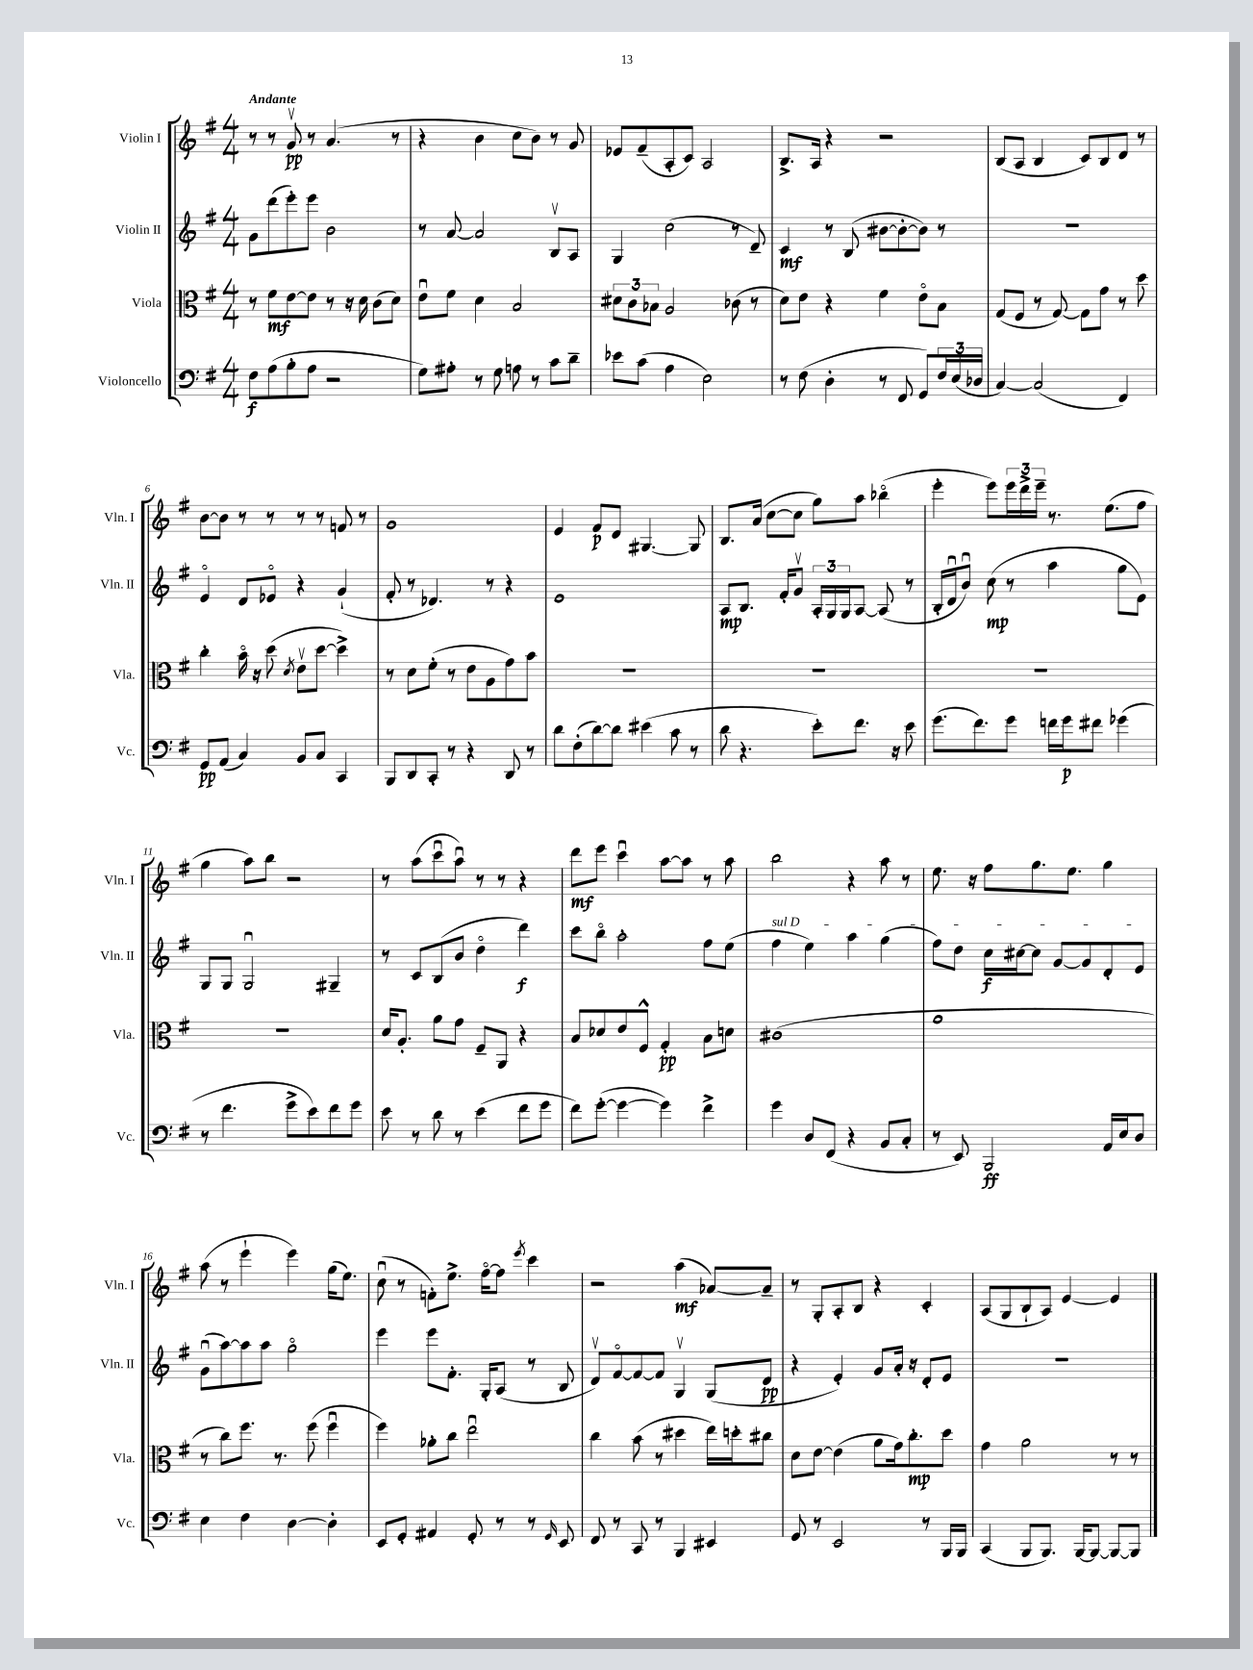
<<
\new StaffGroup <<
\new Staff = "s0" \with { instrumentName = "Violin I" shortInstrumentName = "Vln. I" } {
    \clef treble \key g \major \numericTimeSignature \time 4/4 \tempo "Andante"
    r8 r8 g'8\upbow\pp r8 a'4.( r8 |
    r4 b'4 c''8 b'8) r8 g'8 |
    ees'8 fis'8--( a8-. c'8) a2 |
    b8.-> a16 r4 r2 |
    b8( a8 b4 c'8) b8 d'8 r8 |
    b'8~ b'8 r8 r8 r8 r8 f'8 r8 |
    g'1 |
    e'4 fis'8\p d'8 gis4.~ gis8 |
    b8. a'16( c''8~ c''8 g''8) a''8 bes''4\flageolet( |
    e'''4-. e'''8) \tuplet 3/2 { e'''16 d'''16-> e'''16-- } r8. e''8.( fis''8 |
    g''4 a''8) b''8 r2 |
    r8 a''8( c'''8\downbow a''8\downbow) r8 r8 r4 |
    d'''8\mf e'''8 c'''4\downbow a''8~ a''8 r8 a''8 |
    b''2 r4 a''8 r8 |
    e''8. r16 fis''8 g''8. e''8. g''4 |
    a''8( r8 e'''4-! e'''4) g''16( e''8.) |
    c''8\downbow( r8 f'8-.) e''8.-> fis''16~\flageolet fis''8 \acciaccatura { e'''8 } c'''4 |
    r2 a''4\mf( aes'8~) aes'8-- |
    r8 g8-. a8-. b8 r4 c'4-. |
    a8( g8 b8-! a8) e'4~ e'4 \bar "|." |
}
\new Staff = "s1" \with { instrumentName = "Violin II" shortInstrumentName = "Vln. II" } {
    \clef treble \key g \major \numericTimeSignature \time 4/4
    g'8 d'''8( e'''8-.) e'''8 b'2 |
    r8 a'8~ a'2 b8\upbow a8 |
    g4 c''2( r8 d'8--) |
    c'4\mf r8 b8( bis'8~ bis'8~-. bis'8) r8 |
    R1 |
    e'4\flageolet d'8 ees'8\flageolet r4 g'4-!( |
    fis'8-. r8 des'4.) r8 r4 |
    e'1 |
    a8\mp b8. fis'16-. g'8\upbow \tuplet 3/2 { a16-. g16 g16 } a8~ a8( r8 |
    b16-. d'16\downbow b'8\downbow) c''8\mp( r8 a''4 g''8 e'8) |
    g8 g8 g2\downbow gis4-- |
    r8 c'8 b8( b'8 d''4\flageolet d'''4\f) |
    c'''8 b''8\flageolet a''2-. fis''8 e''8( |
    \once \override TextSpanner.bound-details.left.text = \markup { \italic "sul D" } fis''4\startTextSpan e''4) a''4 g''4( |
    fis''8) d''8 c''16\f cis''16~ cis''8 g'8~ g'8 d'8-. e'8\stopTextSpan |
    g'8\downbow( a''8~) a''8 a''8 g''2\flageolet |
    e'''4 e'''8 fis'8.-. g16-. a8( r8 b8 |
    d'8\upbow) fis'8~\flageolet fis'8~ fis'8 g4\upbow g8( d'8\pp |
    r4 e'4-.) g'8 a'16-. r16 d'8-. e'8 |
    R1 \bar "|." |
}
\new Staff = "s2" \with { instrumentName = "Viola" shortInstrumentName = "Vla." } {
    \clef alto \key g \major \numericTimeSignature \time 4/4
    r8 fis'8\mf e'8~ e'8 r8 r16 d'16 c'8( d'8) |
    e'8\downbow fis'8 d'4 b2 |
    \tuplet 3/2 { dis'8 c'8 bes8 } a2 ces'8( r8 |
    d'8) e'8 r4 fis'4 e'8\flageolet b8 |
    g8( fis8 r8 g8~) g8 g'8 r8 d''8 |
    c''4-. b'16\flageolet r16 d''8( \acciaccatura { d'8 } e'8\upbow d''8~ d''4->) |
    r8 d'8 fis'8-.( r8 e'8 a8 g'8) b'8 |
    R1 |
    R1 |
    R1 |
    R1 |
    d'16 a8.-. a'8 g'8 fis8-- a,8 r4 |
    b8 des'8 e'8 fis8-^ g4-.\pp b8 d'8 |
    cis'1( |
    a'1 |
    r8 c''8) fis''8. r8. fis''8( fis''4\downbow |
    fis''4) aes'8-. c''8 e''2\downbow |
    c''4 b'8( r8 dis''4 e''16) d''16-. cis''8 |
    d'8 e'8~ e'4( a'8 g'16) c''8.-.\mp d''8 |
    g'4 a'2 r8 r8 \bar "|." |
}
\new Staff = "s3" \with { instrumentName = "Violoncello" shortInstrumentName = "Vc." } {
    \clef bass \key g \major \numericTimeSignature \time 4/4
    fis8\f a8( b8-. a8 r2 |
    g8) ais8-. r8 g8 a8 r8 c'8 d'8-- |
    ees'8 c'8( a4 e2) |
    r8 fis8( d4-. r8 fis,8 g,8) \tuplet 3/2 { fis16 e16( des16 } |
    c4~) c2( fis,4) |
    g,8\pp a,8( c4) b,8 c8 c,4 |
    b,,8 d,8 c,8-. r8 r4 d,8 r8 |
    d'8 fis8-.( d'8~) d'8 eis'4( c'8 r8 |
    d'8 r4. e'8-.) fis'8. r16 e'8 |
    g'8.( fis'8.) g'8 f'16 g'16\p fis'8 ges'4( |
    r8 fis'4. g'8-> e'8) fis'8 g'8 |
    e'8 r8 d'8 r8 e'4( fis'8 g'8 |
    fis'8) g'8~-.( g'4~ g'4) fis'4-> |
    g'4 d8 fis,8( r4 b,8 c8-. |
    r8 e,8) b,,2\ff a,16 e16 d8 |
    e4 fis4 d4~ d4-. |
    e,8 g,8-. ais,4 g,8-. r8 r8 \grace { g,16 } e,8 |
    fis,8 r8 c,8 r8 b,,4 eis,4 |
    g,8 r8 e,2 r8 b,,16 b,,16 |
    c,4( b,,8 b,,8.) b,,16~ b,,8~ b,,8~ b,,8 \bar "|." |
}
>>
>>
